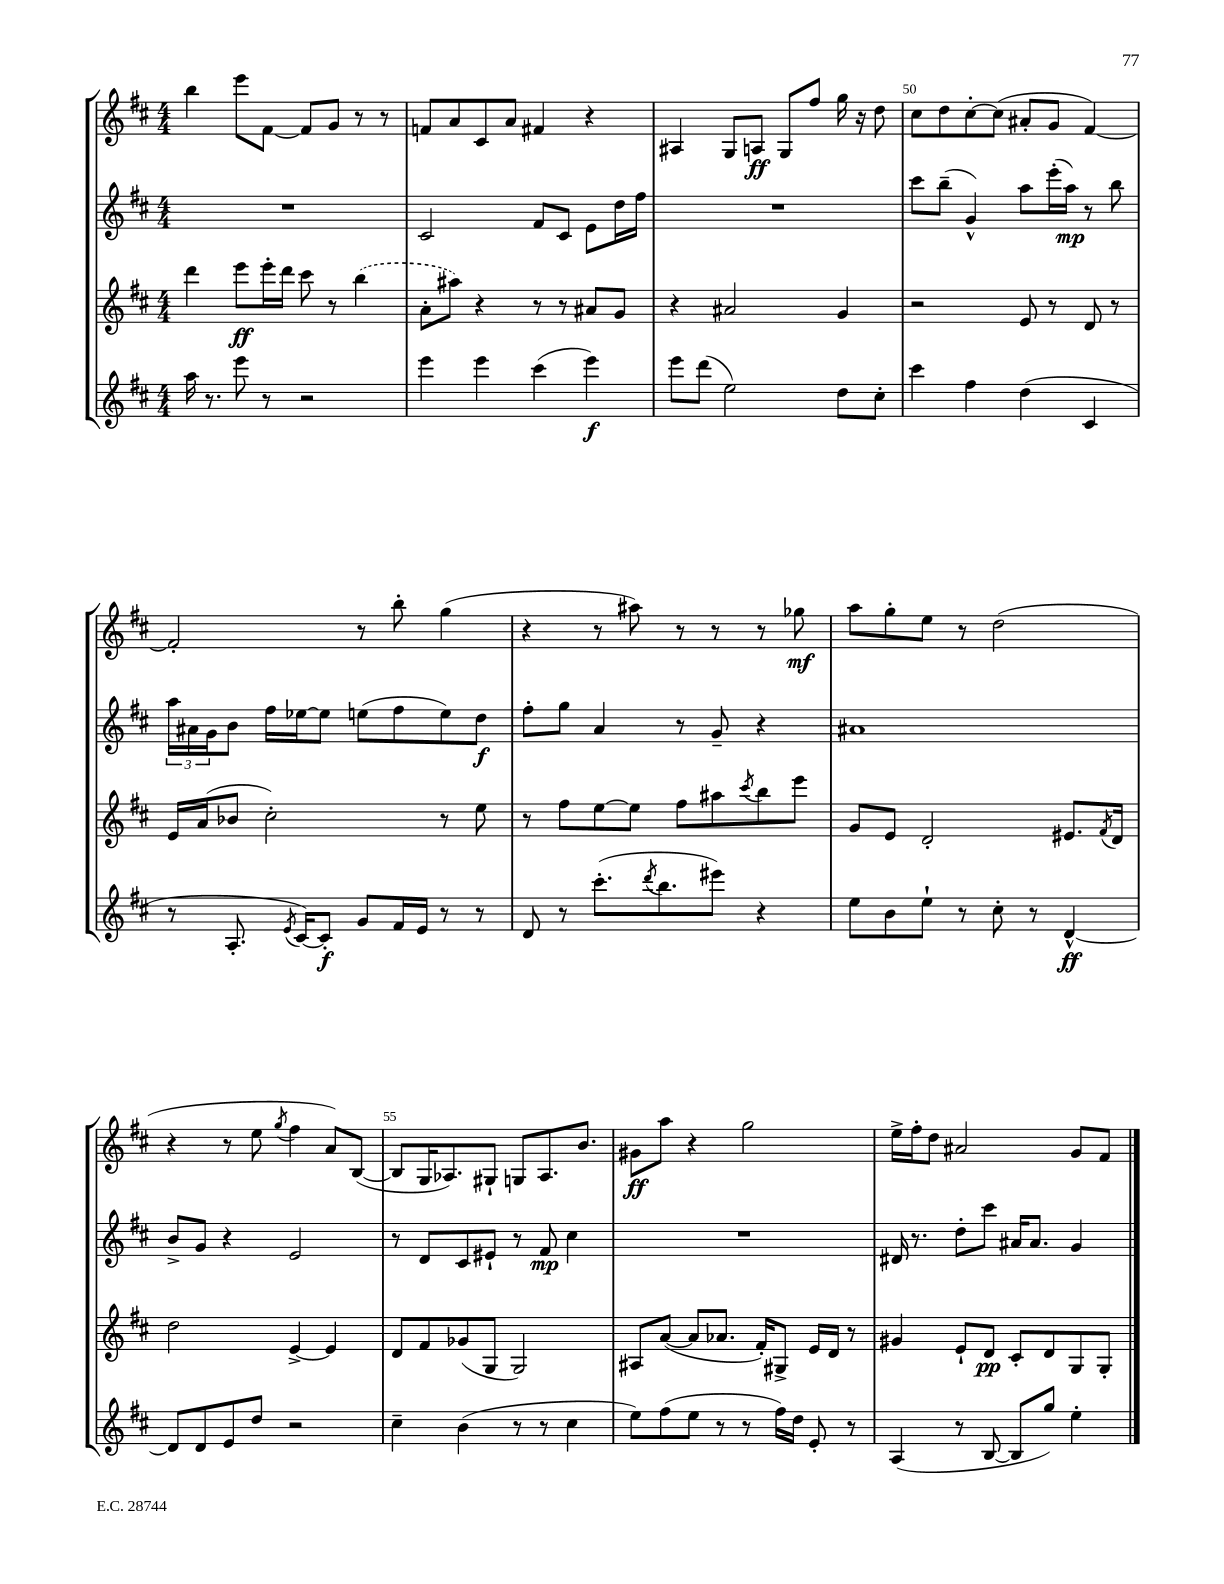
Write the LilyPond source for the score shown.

<<
\new StaffGroup <<
\new Staff = "s0" {
    \clef treble \key d \major \numericTimeSignature \time 4/4
    b''4 e'''8 fis'8~ fis'8 g'8 r8 r8 |
    f'8 a'8 cis'8 a'8 fis'4 r4 |
    ais4 g8 a8\ff g8 fis''8 g''16 r16 d''8 |
    cis''8 d''8 cis''8~-. cis''8( ais'8-. g'8 fis'4~) |
    fis'2-. r8 b''8-. g''4( |
    r4 r8 ais''8) r8 r8 r8 ges''8\mf |
    a''8 g''8-. e''8 r8 d''2( |
    r4 r8 e''8 \acciaccatura { g''8 } fis''4 a'8) b8~( |
    b8 g16 aes8.) gis8-! g8 aes8. b'8. |
    gis'8\ff a''8 r4 g''2 |
    e''16-> fis''16-. d''8 ais'2 g'8 fis'8 \bar "|." |
}
\new Staff = "s1" {
    \clef treble \key d \major \numericTimeSignature \time 4/4
    R1 |
    cis'2 fis'8 cis'8 e'8 d''16 fis''16 |
    R1 |
    cis'''8 b''8--( g'4-^) a''8 e'''16-.( a''16\mp) r8 b''8 |
    \tuplet 3/2 { a''16 ais'16 g'16 } b'8 fis''16 ees''16~ ees''8 e''8( fis''8 e''8) d''8\f |
    fis''8-. g''8 a'4 r8 g'8-- r4 |
    ais'1 |
    b'8-> g'8 r4 e'2 |
    r8 d'8 cis'8 eis'8-! r8 fis'8\mp cis''4 |
    R1 |
    dis'16 r8. d''8-. cis'''8 ais'16 ais'8. g'4 \bar "|." |
}
\new Staff = "s2" {
    \clef treble \key d \major \numericTimeSignature \time 4/4
    d'''4 e'''8\ff e'''16-. d'''16 cis'''8 r8 \once \slurDashed b''4( |
    a'8-. ais''8) r4 r8 r8 ais'8 g'8 |
    r4 ais'2 g'4 |
    r2 e'8 r8 d'8 r8 |
    e'16 a'16( bes'8 cis''2-.) r8 e''8 |
    r8 fis''8 e''8~ e''8 fis''8 ais''8 \acciaccatura { cis'''8 } b''8 e'''8 |
    g'8 e'8 d'2-. eis'8. \acciaccatura { fis'8 } d'16 |
    d''2 e'4~-> e'4 |
    d'8 fis'8 ges'8( g8 g2) |
    ais8 a'8~( a'8 aes'8. fis'16-.) gis8-> e'16 d'16 r8 |
    gis'4 e'8-! d'8\pp cis'8-. d'8 g8 g8-. \bar "|." |
}
\new Staff = "s3" {
    \clef treble \key d \major \numericTimeSignature \time 4/4
    a''16 r8. e'''8 r8 r2 |
    e'''4 e'''4 cis'''4( e'''4\f) |
    e'''8 d'''8( e''2) d''8 cis''8-. |
    cis'''4 fis''4 d''4( cis'4 |
    r8 a8.-. \acciaccatura { e'8 } cis'16~) cis'8-.\f g'8 fis'16 e'16 r8 r8 |
    d'8 r8 cis'''8.-.( \acciaccatura { d'''8 } b''8. eis'''8) r4 |
    e''8 b'8 e''8-! r8 cis''8-. r8 d'4~-^\ff |
    d'8 d'8 e'8 d''8 r2 |
    cis''4-- b'4( r8 r8 cis''4 |
    e''8) fis''8( e''8 r8 r8 fis''16) d''16 e'8-. r8 |
    a4( r8 b8~ b8 g''8) e''4-. \bar "|." |
}
>>
>>
\layout { \context { \Score currentBarNumber = #47 \override BarNumber.break-visibility = ##(#f #t #t) barNumberVisibility = #(every-nth-bar-number-visible 5) } }
